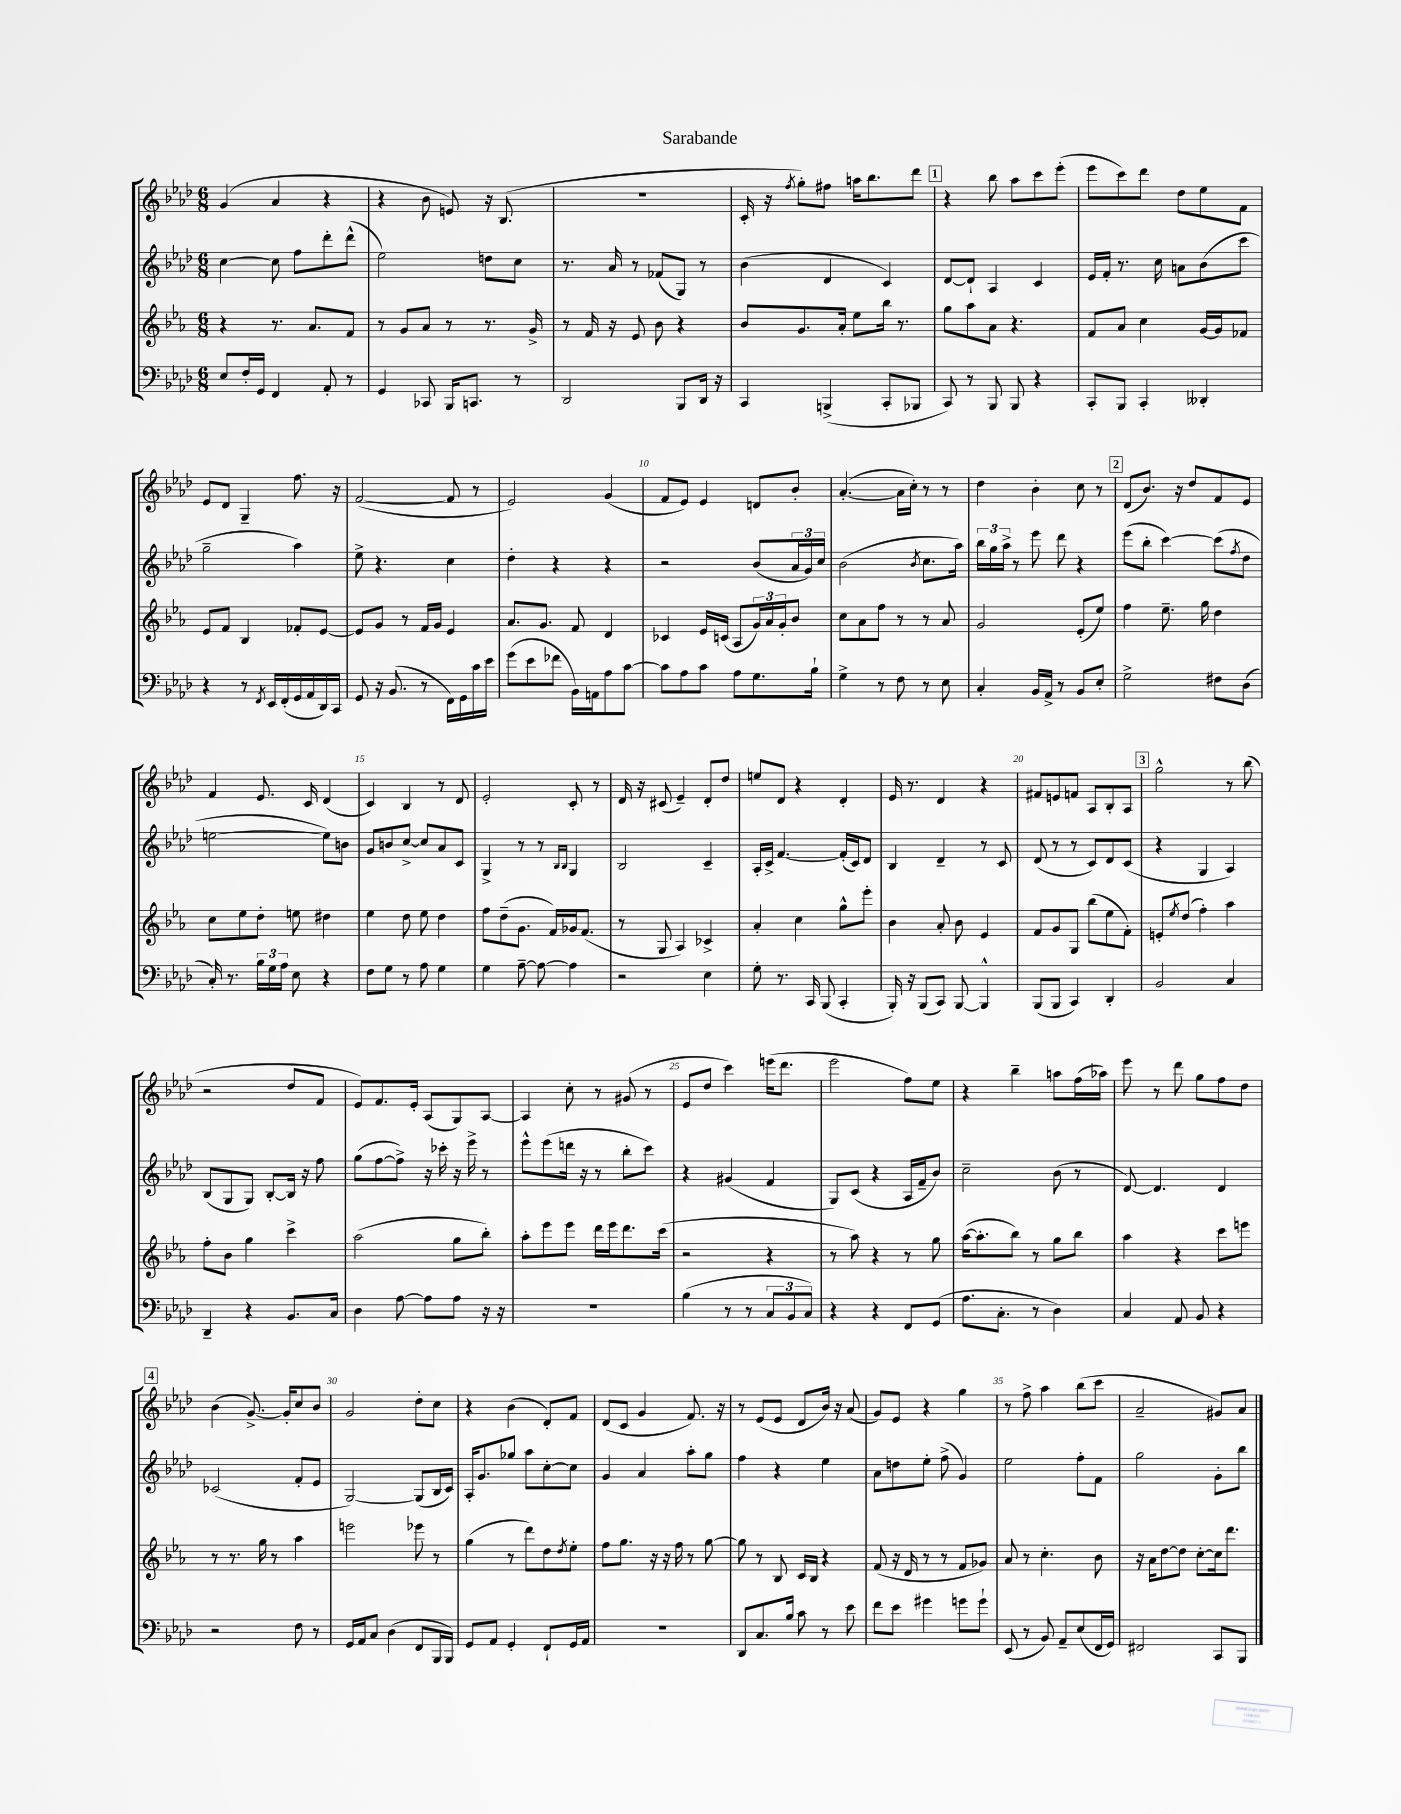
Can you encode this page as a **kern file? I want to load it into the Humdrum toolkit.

**kern	**kern	**kern	**kern
*staff4	*staff3	*staff2	*staff1
*clefF4	*clefG2	*clefG2	*clefG2
*k[b-e-a-d-]	*k[b-e-a-]	*k[b-e-a-d-]	*k[b-e-a-d-]
*M6/8	*M6/8	*M6/8	*M6/8
8E-	4r	[4cc	(4g
16F'	.	.	.
16GG	.	.	.
4FF	8.r	8cc]	4a-
.	.	8ff	.
.	8.a-	.	.
8AA-'	.	8ddd-'	4r
8r	8f	(8ddd-^^	.
=	=	=	=
4GG	8r	2ee-)	4r
.	8g	.	.
8CC-	8a-	.	8b-
16BBB-	8r	.	8e)
8.CC	.	.	.
.	8.r	8dd	16r
.	.	.	(8.B-
8r	.	8cc	.
.	16g^	.	.
=	=	=	=
2DD-	8r	8.r	2.r
.	16f	.	.
.	16r	16a-	.
.	8e-	8r	.
.	8b-	(8f-	.
8BBB-	4r	8G)	.
16DD-	.	8r	.
16r	.	.	.
=	=	=	=
4CC	8b-	(4b-	16c'
.	.	.	16r
.	.	.	8qff
.	8.g	.	8gg')
(4BBB^	.	4d-	8ff#
.	16a-'	.	.
.	8ee-	.	16aa
.	.	.	8.bb-
8CC'	16bb-	4c)	.
.	8.r	.	.
8BBB-	.	.	8ddd-
=	=	=	=
8CC)	8gg	[8d-	4r
8r	8aa-	8d-`]	.
8BBB-	8a-	4A-	8bb-
8BBB-	4.r	.	8aa-
4r	.	4c	8ccc
.	.	.	(8eee-'
=	=	=	=
8CC'	8f	16e-	8eee-
.	.	16f'	.
8BBB-	8a-	8.r	8ccc)
4CC'	4cc	.	8ddd-
.	.	16cc	.
.	.	8a	8dd-
4DD--'	[16g	(8b-	8ee-
.	16g]	.	.
.	8f-	8ccc	8f
=	=	=	=
4r	8e-	2gg~	8e-
.	8f	.	8d-
8r	4B-	.	4G~
8qFF	.	.	.
16EE-	.	.	.
(16FF'	.	.	.
16GG	8f-'	4aa-)	8.ff
16AA-	.	.	.
16DD-)	[8e-	.	.
16CC	.	.	16r
=	=	=	=
8GG	8e-]	8ee-^	([2f
16r	8g	4.r	.
(8.BB-	.	.	.
.	8r	.	.
8r	16f	.	.
.	16g	.	.
16FF)	4e-	4cc	8f]
16GG	.	.	.
16c	.	.	8r
16e-	.	.	.
=	=	=	=
(8g	8.a-	4dd-'	2e-)
8e-	.	.	.
.	8.g	.	.
8f-	.	4r	.
16BB-)	8f	.	.
16AA	.	.	.
8A-	4d	4r	(4g
[8c	.	.	.
=	=	=	=
8c]	4c-	2r	8f
8A-	.	.	8e-)
8c	16e-	.	4e-
.	(16c	.	.
8A-	8A-	.	.
8.G	24g)	(8b-	8d
.	24a-	.	.
.	24g'	.	.
.	8b-	24a-	8b-'
.	.	24g)	.
16B-`	.	.	.
.	.	24cc	.
=	=	=	=
4G^	8cc	(2b-	([4.a-'
.	8a-	.	.
8r	8ff	.	.
8F	8r	.	16a-]
.	.	.	16cc')
.	.	8qb-	.
8r	8r	8.cc	8r
8E-	8a-	.	8r
.	.	16aa-)	.
=	=	=	=
4C'	2g	24bb-	4dd-
.	.	24gg	.
.	.	24aa-^	.
.	.	8r	.
16BB-	.	8eee-	4b-'
16AA-^	.	.	.
8r	.	8ddd-	.
8BB-	(8e-'	4r	8cc
8E-'	8ee-)	.	8r
=	=	=	=
2G^	4ff	(8eee-	(8d-
.	.	8bb-'	8.b-)
.	8.ee-~	[4ccc)	.
.	.	.	16r
.	.	.	8dd-
.	16gg	.	.
8F#	4dd	(8ccc]	8f
.	.	8qff	.
(8D-	.	8dd-	8e-
=	=	=	=
16C')	8cc	[2ee	4f
8.r	.	.	.
.	8ee-	.	.
24B-	8dd'	.	8.e-
24G	.	.	.
24A-	.	.	.
8E-	8ee	.	.
.	.	.	16c
4r	4dd#	8ee])	(4d-
.	.	8b	.
=	=	=	=
8F	4ee-	8g	4c)
8G	.	8b	.
8r	8dd	[8cc^	4B-
8A-	8ee-	8cc]	.
4G	4dd	8a-	8r
.	.	8c	8d-
=	=	=	=
4G	8ff	4G^	2e-'
.	(8dd~	.	.
[8A-~	8.g	8r	.
8A-_	.	8r	.
.	16f)	.	.
.	.	16qqB-	.
.	.	16qqB-	.
4A-]	16g-	4G	8c'
.	(8.f	.	.
.	.	.	8r
=	=	=	=
2r	8r	2B-	16d-
.	.	.	16r
.	8G	.	(8c#
.	4A-)	.	4e-~)
4E-	4c-^	4c~	8d-'
.	.	.	8dd-
=	=	=	=
8G'	4a-'	16A-'	8ee
.	.	16c^	.
8.r	.	[4.f	8d-
.	4cc	.	4r
16CC	.	.	.
(8BBB-	.	.	.
4CC'	8gg^^	(16f']	4d-'
.	.	16c)	.
.	8eee-'	8d-	.
=	=	=	=
16BBB-')	4b-	4B-	16e-
16r	.	.	8.r
(8BBB-	.	.	.
8CC)	8a-'	4d-~	4d-
[8BBB-	8b-	.	.
4BBB-^^]	4e-	8r	4r
.	.	8c	.
=	=	=	=
(8BBB-	8f	(8d-	8f#
8BBB-	8g	8r	8e
4CC)	8G	8r	8f
.	(8bb-	8c)	8A-
4DD-'	8ee-	8d-	8B-'
.	8f')	(8c	8A-
=	=	=	=
2BB-	8e'	4r	2gg^^
.	8qee-	.	.
.	(8dd	.	.
.	4ff')	4G	.
4C	4aa-	4A-)	8r
.	.	.	(8bb-
=	=	=	=
4DD-~	8ff'	(8B-	2r
.	8b-	8G	.
4r	4gg	8G)	.
.	.	[8B-'	.
8.BB-	4ccc^	16B-]	8dd-
.	.	16r	.
.	.	8ff	8f
16C	.	.	.
=	=	=	=
4D-	(2aa-	(8gg	8e-)
.	.	[8ff	8.f
[8A-	.	8ff^])	.
.	.	.	16e-'
8A-]	.	16r	(8A-
.	.	16ccc-'	.
8A-	8gg	16r	8G)
.	.	16eee-^	.
16r	8bb-')	8r	[8A-
16r	.	.	.
=	=	=	=
2.r	8aa-'	8eee-^^	4A-]
.	8eee-	(8eee-	.
.	8eee-	16ddd	8cc'
.	.	16r	.
.	16ddd	8r	8r
.	16eee-	.	.
.	8.ddd	8bb-'	(8g#
.	.	8ccc)	8r
.	(16ccc	.	.
=	=	=	=
(4B-	2r	4r	8e-
.	.	.	8dd-
8r	.	(4g#	4ccc)
8r	.	.	.
12C	4r	4f	(16eee
.	.	.	8.ddd-
12BB-	.	.	.
12C)	.	.	.
=	=	=	=
4r	8r	8G)	2eee-
.	8aa-)	(8c	.
4r	4r	4r	.
8FF	8r	16A-	8ff)
.	.	16f~	.
(8GG	8gg	8b-)	8ee-
=	=	=	=
8.A-	([16aa-	2cc~	4r
.	8.aa-']	.	.
8.C'	.	.	.
.	8bb-)	.	4bb-~
8r	8r	.	.
4D-)	8gg	(8b-	8aa
.	8bb-	8r	(16ff
.	.	.	16aa-)
=	=	=	=
4C	4aa-	[8d-)	8eee-
.	.	4.d-]	8r
8AA-	4r	.	8ddd-
8BB-	.	.	8gg
4r	8ccc	4d-	8ff
.	8eee	.	8dd-
=	=	=	=
2r	8r	(2c-	(4b-
.	8.r	.	.
.	.	.	[8.g^)
.	16gg	.	.
.	8r	.	.
.	.	.	16g']
8F	4aa-	8f'	8cc
8r	.	8e-	8b-
=	=	=	=
16GG	2eee	[2G)	2g
16AA-	.	.	.
8C	.	.	.
(4D-	.	.	.
8FF	8eee-	(8G]	8dd-'
16BBB-	8r	16B-	8cc
16BBB-)	.	16c)	.
=	=	=	=
8GG	(4gg	16A-'	4r
.	.	8.g	.
8AA-	.	.	.
4GG'	8r	8gg-	(4b-
.	8ddd)	8aa-	.
8FF`	8dd	[8cc'	8d-')
.	8qdd	.	.
16GG	8ee-'	8cc]	8f
16AA-	.	.	.
=	=	=	=
2.r	8ff	4g	(8d-
.	8.gg	.	8c
.	.	4a-	4g
.	16r	.	.
.	16r	.	.
.	16ff	.	.
.	8r	8aa-'	8.f)
.	[8gg	8gg	.
.	.	.	16r
=	=	=	=
8DD-	8gg]	4ff	8r
8.C	8r	.	(8e-
.	8B-	4r	8e-
16B-	.	.	.
8c	16c	.	8d-
.	16B-	.	.
8r	4r	4ee-	16b-)
.	.	.	16r
8e-	.	.	(8a-
=	=	=	=
8f	(8f	8a-	8g)
8e-	16r	8dd	8e-
.	16d	.	.
4g#	8r	8ee-'	4r
.	8r	(8ff^	.
8g	8f	4g)	4gg
8g`	8g-)	.	.
=	=	=	=
(8EE-	8a-	2ee-	8r
8r	8r	.	8ff^
8BB-)	4.cc'	.	4aa-
8AA-~	.	.	.
(8E-	.	8ff'	(8bb-
16FF	8b-	8f	8ccc
16GG)	.	.	.
=	=	=	=
2FF#	16r	2gg	2a-~
.	16a-	.	.
.	[8dd	.	.
.	8dd]	.	.
.	[8cc'	.	.
8CC	16cc]	8g'	8g#)
.	8.ddd	.	.
8BBB-	.	8bb-	8a-
==	==	==	==
*-	*-	*-	*-
